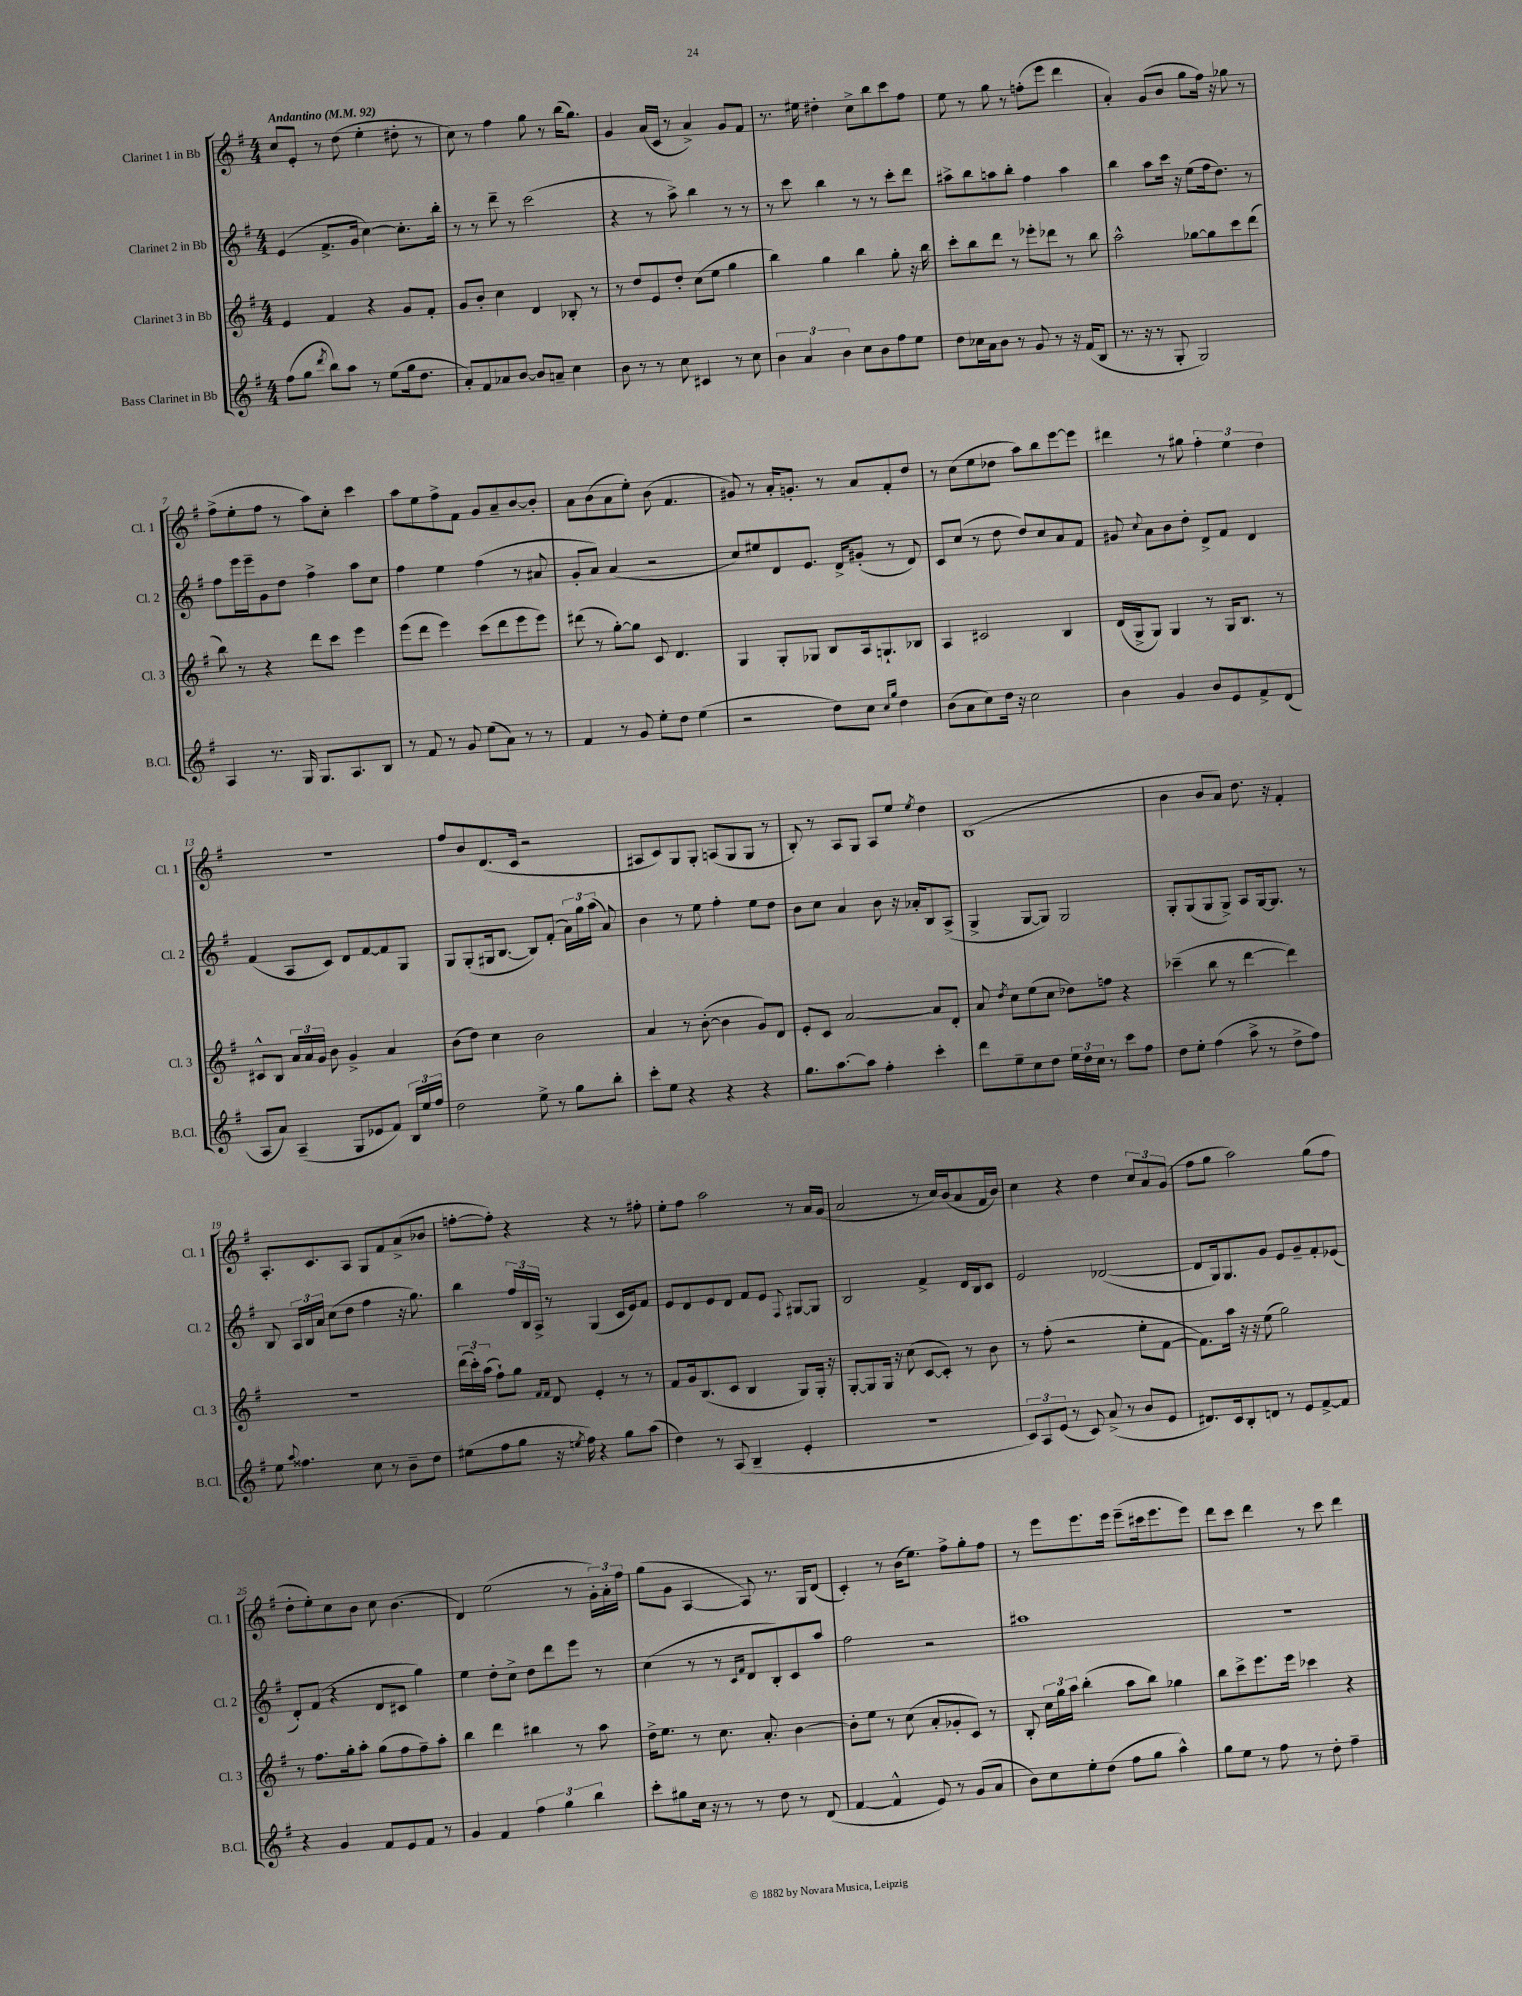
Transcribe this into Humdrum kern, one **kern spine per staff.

**kern	**kern	**kern	**kern
*staff4	*staff3	*staff2	*staff1
*clefG2	*clefG2	*clefG2	*clefG2
*k[f#]	*k[f#]	*k[f#]	*k[f#]
*M4/4	*M4/4	*M4/4	*M4/4
*MM92	*MM92	*MM92	*MM92
(8ff#\L	4e/	(4e/	8cc/L
8gg\J	.	.	8e'/J
8qddd/	.	.	.
8bb\L)	4f#/	8.f#^/L	8r
8aa\J	.	.	(8dd\
.	.	16g/Jk	.
8r	4r	[4cc\)	4ee'\
(8ee\L	.	.	.
16gg\k	8g/L	8.cc'\]L	8dd#'\
8.dd\J	.	.	.
.	8f#'/J	.	8r
.	.	16bb'\Jk	.
=	=	=	=
8a'/L)	8g/L	8r	8cc\)
8f#/	8b'/J	8r	8r
8a-/	4cc\	8ddd~\	4ff#\
[8b/J	.	8r	.
8b/]L	4d/	(2ccc\	8gg\
8a~/J	.	.	8r
4cc\	8B-'/	.	(16bb\LK
.	.	.	8.gg\J)
.	8r	.	.
=	=	=	=
8b\	8r	4r	4g/
8r	8dd/L	.	.
8r	8e/	8r	(16a/LL
.	.	.	16c/JJ
8cc\	8dd'/J	8aa^\)	8r
4c#/	(8cc\L	4bb\	4a^/)
.	8ee\J	.	.
8r	4gg\	8r	8g/L
8cc\	.	8r	8f#/J
=	=	=	=
6b\	4bb\)	8r	8.r
.	.	8ccc\	.
6a/	.	.	.
.	.	.	16ee#\
.	4gg\	4bb\	4dd#'\
6b\	.	.	.
8cc\L	4bb\	8r	8cc^\L
8b\	.	8r	8bb\
8ff#\	8gg'\	8ccc'\L	8ccc\
8ee\J	16r	8ddd\J	8ff#\J
.	16bb\	.	.
=	=	=	=
8dd\L	8ccc'\L	8aa#^\L	8ee\
16cc-\L	8bb\	8bb\	8r
16a\J	.	.	.
8b\J	8ddd\J	8aa\	8gg\
8r	8r	8bb'\J	8r
8g/	8eee-'\L	4ff#\	(8ff'\L
8r	8ddd-\J	.	8eee\J
16r	8r	4aa\	4ddd\
(16f#/LK	.	.	.
8B/J	8bb\	.	.
=	=	=	=
8.r	2aa^^\	4bb\	4a'/)
16r	.	.	.
8r	.	8aa\L	(8g/L
8G'/	.	16ccc\Jk	8b/J
.	.	16r	.
2G/)	[8gg-\L	(8ee\L	8gg\L
.	8gg-\]	16ff#\k	16ff#\Jk)
.	.	8.dd\J)	16r
.	8ccc\	.	8gg-\
.	(8ddd\J	8r	8r
=	=	=	=
4A/	8bb\)	8ff#\L	(8ff#^\L
.	8r	16eee\L	8ee'\
.	.	16eee~\J	.
8.r	4r	8g\	8ff#\J
.	.	8dd\J	8r
16G/	.	.	.
8.G/L	8ddd\L	4ff#^\	8aa\L)
.	8ccc\J	.	8cc'\J
8.A/	.	.	.
.	4eee\	8aa\L	4ccc\
8B/J	.	8cc\J	.
=	=	=	=
8r	(8eee\L	4ff#\	8aa\L
8f#/	8ddd\J	.	8ee\
8r	4eee\)	4ee\	8ff#^\
8g/	.	.	8f#\J
(8ee\L	(8ccc\L	(4ff#\	8g/L
8a\J)	8ddd\	.	8a~/
8r	8eee\	8r	[8b/
8r	8eee\J)	8a#/	8b'/]J
=	=	=	=
4f#/	(8ddd#\	8g'/L	8a\L
.	8r	8a/J)	(8b\
8r	[8gg'\L)	(4a/	8a\
8g/	8gg\]J	.	8ee'\J)
8ee'\L	8c/	2r	(8b\
8dd\J	4.d/	.	4.f#/
(4ee\	.	.	.
=	=	=	=
2r	4G/	8cc/L)	8g#/)
.	.	8ee#/	8r
.	8G'/L	8d/	16a'/LK
.	.	.	8.g'/J
.	8G-/J	8.e/J	.
8dd\L)	8B/L	.	8r
.	.	16d^/LK	.
8cc\J	16A/k	(8g#'/J	8a/L
.	8.G`/	.	.
16qqcc/LL	.	.	.
16qqgg/JJ	.	.	.
4dd\	.	8r	8f#'/
.	8B-/J	8d/)	8dd/J
=	=	=	=
(8b\L	4A/	8c/L	8r
8a\	.	(8cc/J	(8cc\L
8cc\)	2c#/	8r	8ee\
16dd\Jk	.	8dd\	8dd-\J
16r	.	.	.
2cc\	.	8dd/L)	8aa\L)
.	.	8cc/	8bb\
.	4B/	8a/	[8eee\
.	.	8f#/J	8eee\]J
=	=	=	=
4b\	(16d/LL	8g#/	4ddd#\
.	16G^/J	.	.
.	.	8qqcc/	.
.	8G/J)	8a\L	.
4g/	4G/	8b\	8r
.	.	8dd'\J	8gg#\
8b/L	8r	8d^/L	6ff#'\
8e/	16G/LK	8f#/J	.
.	.	.	6ee\
.	8.B/J	.	.
8f#^/	.	4d/	.
.	.	.	6dd\
(8d/J	8r	.	.
=	=	=	=
8A/L	8c#^^/L	(4f#/	1r
8a/J)	8B/J	.	.
(4A~/	24a/LL	8A/L	.
.	24a/	.	.
.	24g/JJ	.	.
.	8b\	8c/J)	.
8G/L	4g^/	8d/L	.
8e-/	.	[8f#/	.
8f#/J)	4a/	8f#/]	.
24B/LL	.	8G/J	.
24ee/	.	.	.
24ff#/JJ	.	.	.
=	=	=	=
2dd\	(8b\L	8G/L	8ff#/L
.	8dd\J)	(8G'/	8b/
.	4cc\	16G#/k	(8.d/
.	.	[8.B/J	.
.	.	.	16c/Jk
8ee^\	2b\	8B/]L)	2r
8r	.	(8f#'/J	.
8gg\L	.	24a\LL)	.
.	.	24gg\	.
.	.	(24aa\JJ	.
8bb'\J	.	8a/)	.
=	=	=	=
8ccc'\L	4a/	4b\	8A#/L
8ee\J	.	.	8c/)
4r	8r	8r	8G/
.	([8b'\	8ee\	8G'/J
4r	4b\]	4ff#'\	(8A/L
.	.	.	8G/
4r	8g/L)	8ee\L	8G/J
.	8d/J	8dd\J	8r
=	=	=	=
8.gg\L	8e'/L	8b\L	8B'/)
.	8c/J	8cc\J	8r
[8.aa\	.	.	.
.	[2a/	4a/	8A/L
8aa\]J	.	.	8G/J
4ff#'\	.	8b\	8A/L
.	.	16r	8ee/J
.	.	16a-'/LK	.
.	.	.	8qee/
4ccc'\	8a/]L	8B/	4dd\
.	8d'/J	(8A^/J	.
=	=	=	=
8ddd\L	8a/	4G^/	(1B
.	8qdd/	.	.
8ee~\	8cc\L	.	.
8cc\	(8ee\	[8G/L	.
8dd\J	8cc\J	8G/]J)	.
24ee\LL	8dd-\L)	2G/	.
24dd\	.	.	.
24cc\JJ	.	.	.
8r	8ff\J	.	.
8ccc\L	4r	.	.
8ff#\J	.	.	.
=	=	=	=
8dd\L	(4ccc-~\	8G'/L	4b\
8ee'\J	.	(8G/	.
(4ff#\	8bb\	8G/	8b/L
.	8r	8G^/J)	8a/J)
8aa^\	[4ddd\	8A/L	8.dd\
8r	.	[16G/k	.
.	.	8.G/]J	16r
8dd^\L	4ddd\])	.	4f#'/
8ff#\J)	.	8r	.
=	=	=	=
8ee\	1r	8B/	8.A'/L
8qqaa/	.	.	.
4.ff##\	.	24A/LL	.
.	.	24B/	.
.	.	.	8.c/
.	.	24a/JJ	.
.	.	(8cc\L	.
.	.	8dd\J	8A/J
8cc\	.	4ff#\	8G/L
8r	.	.	8f#/
8b~\L	.	16r	(8a^/
.	.	8.gg\)	.
8dd\J	.	.	8b-/J
=	=	=	=
(8ee#\L	(24ddd\LL	4bb\	[8ff'\L
.	24ccc'\)	.	.
.	(24aa\JJ	.	.
8ff#\	8ff#`\L)	.	8ff'\]J)
8gg\J	8gg\J	24ff#/LL	4r
.	.	24B/	.
.	.	24A^/JJ	.
.	16qqf#/LL	.	.
.	16qqf#/JJ	.	.
16r	8d/	8r	.
8qee/	.	.	.
16ff#\)	.	.	.
4r	4e'/	(4G/	4r
8gg\L	8r	16c/LL	8r
.	.	16e/J)	.
(8aa\J	8r	8f#/J	8ff#'\
=	=	=	=
4dd\)	8f#/L	8e/L	8ee'\L
.	16g/k	8d/	8ff#\J
.	(8.B/	.	.
8r	.	8e/	2aa\
(8A/	8c/J	8d/J	.
4B~/	4B/	8f#/L	.
.	.	8e/J	.
.	.	8qqF#/	.
4e'/	8G/L)	[8G#/L	8r
.	16G'/Jk	8G#/]J	16a/LL
.	16r	.	(16g/JJ
=	=	=	=
1r	[8G'/L	2B/	2a/
.	8G/]	.	.
.	16G/Jk	.	.
.	16r	.	.
.	(8cc\	.	.
.	[8c/L	4f#^/	8r
.	8c'/]J)	.	16cc/LL)
.	.	.	(16b/J
.	8r	16d/LL	8a/
.	.	16B/J	.
.	8b\	8c/J	16f#/L
.	.	.	16b/JJ)
=	=	=	=
12c/L)	8r	2e/	4cc\
12A/	.	.	.
.	(8ff#'\	.	.
(12e/J	.	.	.
8r	2r	.	4r
8c/)	.	.	.
(8a^/	.	([2d-/	4dd\
8r	.	.	.
8b/L	8ee'\L	.	12cc/L
.	.	.	12a/
8e/J	[8f#\J	.	.
.	.	.	(12g/J
=	=	=	=
8.d#/L)	8.f#\]L)	8d-/]L	8ff#\L
.	.	16G/k)	8gg\J
16c/k	16aa\Jk	8.G/	.
8B'/	16r	.	2aa\)
.	16r	.	.
8d/J	(8ee\	8g/J	.
8r	2gg\)	8e/L	.
8e/L	.	8g~/	.
[8f#^/	.	8f#'/	(8gg\L
8f#/]J	.	(8e-/J	8ff#\J
=	=	=	=
4r	8r	8d'/L)	8dd'\L
.	8.ff#\L	(8f#/J	8ee'\)
4g/	.	4r	8cc\
.	16gg'\k	.	.
.	8aa'\J	.	8b\J
8f#/L	(8gg\L	8d/L	8cc\
8e/	8ff#\	8c#/J	(4.b\
8f#/J	8ff#~\)	4gg\)	.
8r	8aa'\J	.	.
=	=	=	=
4g/	4bb\	4ee\	4d/)
4f#/	4ddd\	8dd'\L	(2ee\
.	.	8cc^\J	.
6ff#\	4bb#\	8dd\L	.
.	.	8ddd\	.
6gg\	.	.	.
.	8r	8eee\J	8r
6bb\	.	.	.
.	8aa\	8r	24g'\LL)
.	.	.	24a'\
.	.	.	24ff#\JJ
=	=	=	=
8ccc'\L	16dd^\LK	(4cc\	(8gg\L
.	8.ee\J	.	.
8gg#\	.	.	8g\J
16cc\Jk	8r	8r	[4A/
16r	.	.	.
8r	8.cc\	8r	.
.	.	16qqc/LL	.
.	.	16qqf#/JJ	.
8r	.	8d/L	8A/])
.	8.a'/	.	.
8dd\	.	8B'/)	8.r
8r	[4b\	8c/	.
.	.	.	16G/LK
(8d/	.	8aa/J	(8d/J
=	=	=	=
[4f#/	8b'\]L	2ff#\	4c'/)
.	8ee\J	.	.
4f#^^/]	8r	.	8r
.	(8cc\	.	(16b\LK
.	.	.	8.ee\J)
8e/)	8a'/L	2r	.
8r	8g-'/	.	8ff#^\L
(8g/L	8c/J)	.	8gg'\
8a/J	8r	.	8ff#\J
=	=	=	=
8b\L)	8B'/	1aa#	8r
8cc\	24cc\LL	.	8eee\L
.	24gg\	.	.
.	24aa\JJ	.	.
8ee'\	(4bb'\	.	8.eee\
(8dd\J	.	.	.
.	.	.	16eee\Jk
8ff#\L	8aa\L	.	(8eee~\L
8gg\J	8bb\J)	.	16ccc#\k
.	.	.	8.eee\
4aa^^\)	4gg-\	.	.
.	.	.	8eee\J)
=	=	=	=
8gg\L	8bb\L	1r	8ddd\L
8ee\J	8ccc^\	.	8ccc\J
8r	8.eee\	.	4ddd\
8ff#\	.	.	.
.	16eee\Jk	.	.
8r	4ccc-\	.	8r
8dd'\	.	.	8ccc\
4ff#~\	4r	.	4ddd\
==	==	==	==
*-	*-	*-	*-
